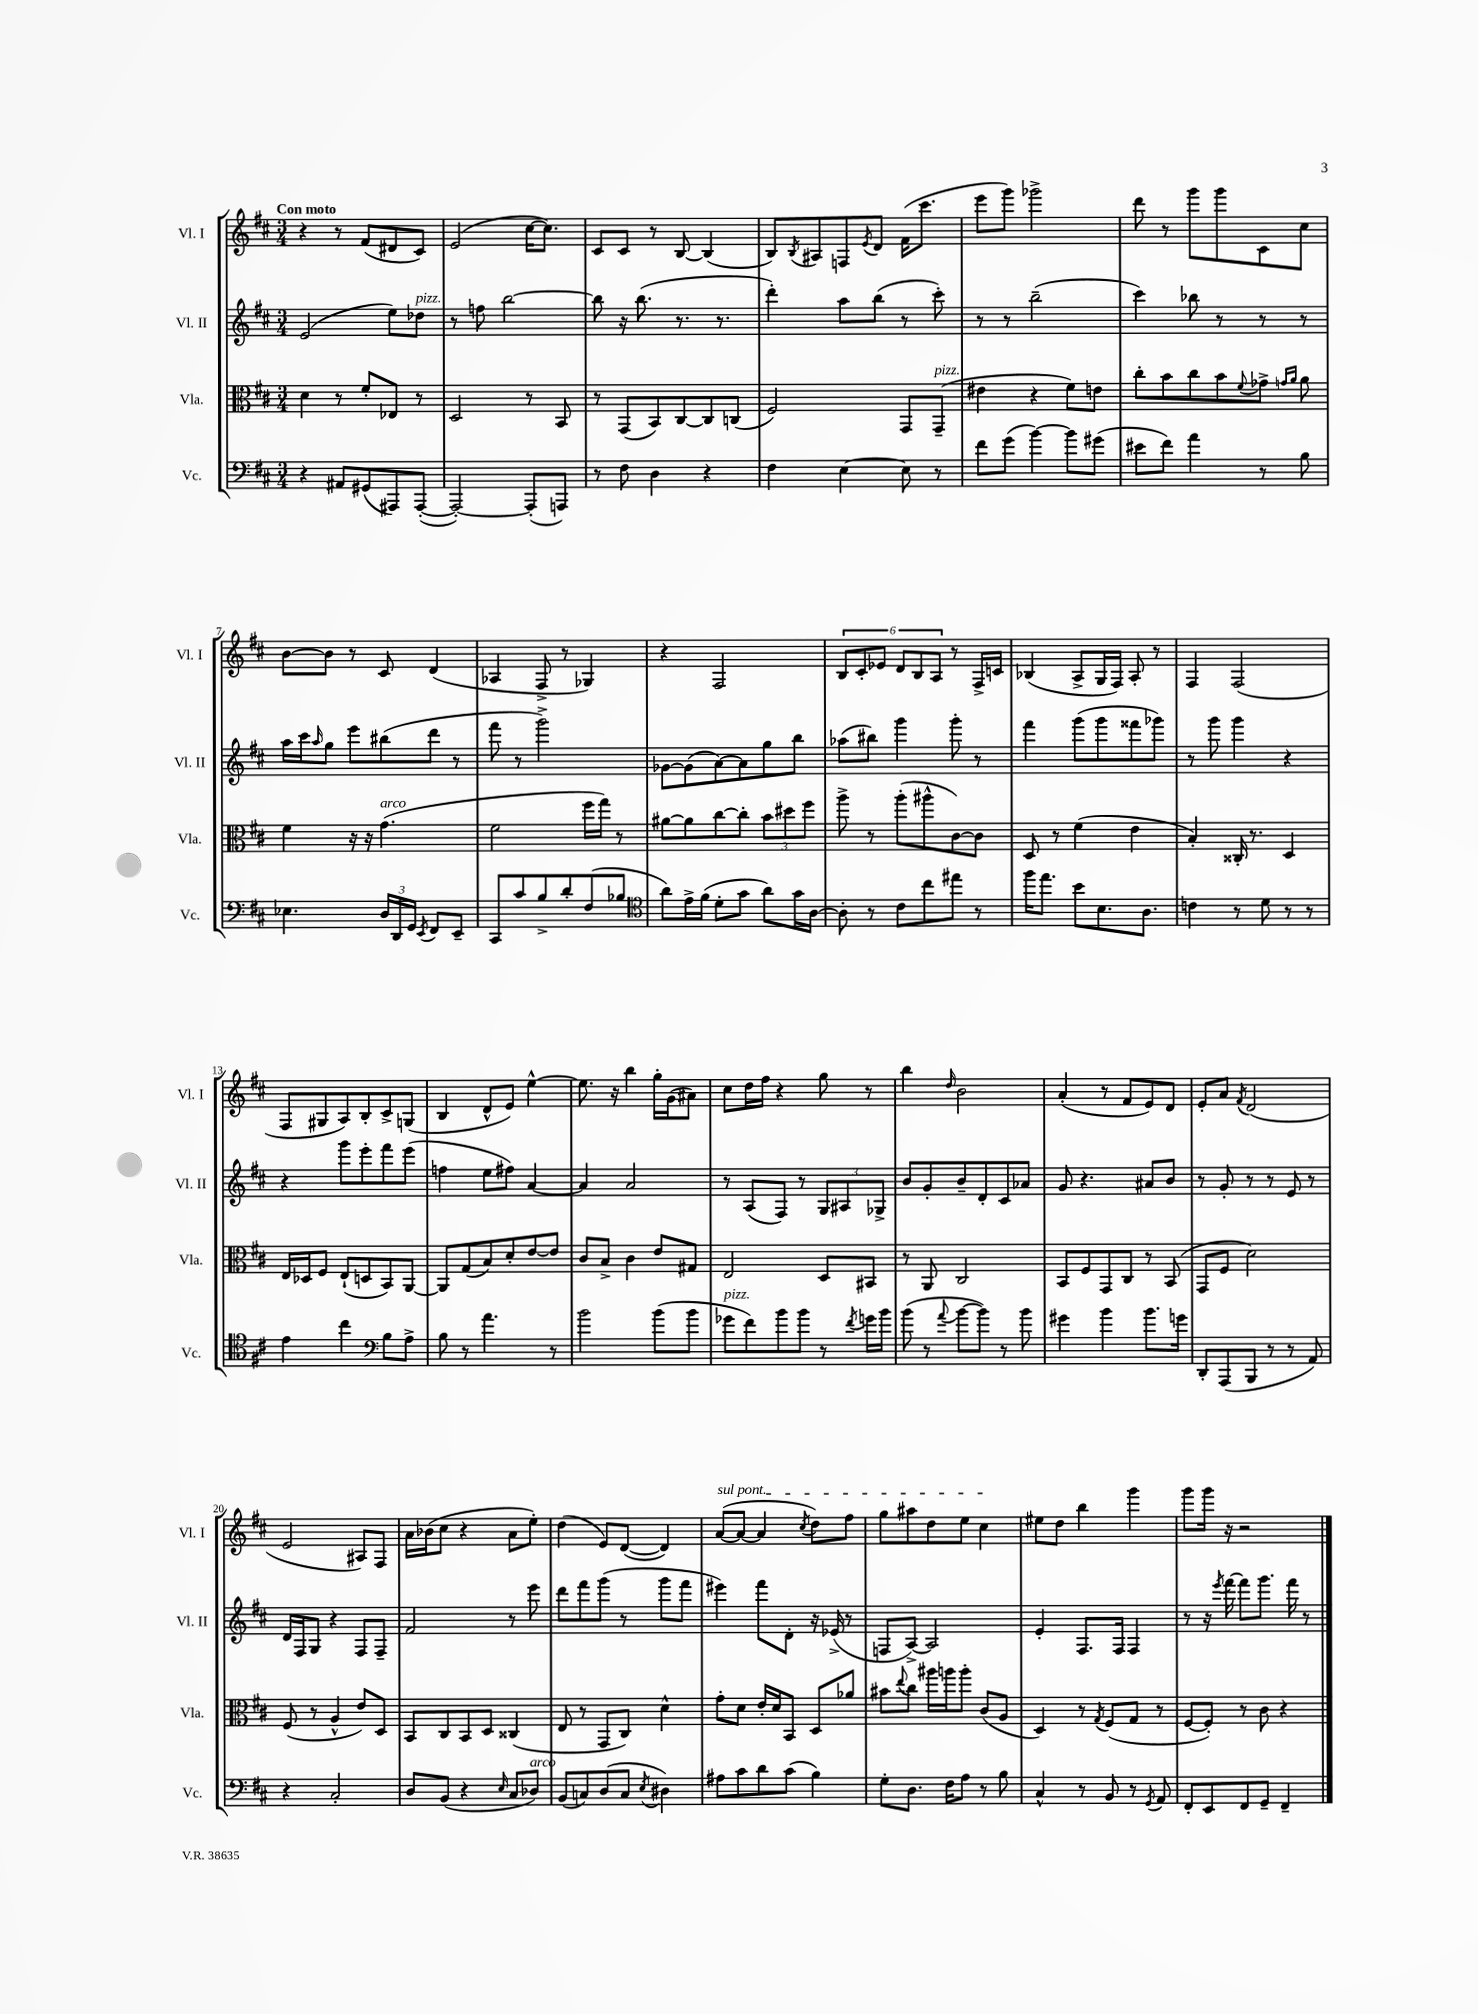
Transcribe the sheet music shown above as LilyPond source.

<<
\new StaffGroup <<
\new Staff = "s0" \with { instrumentName = "Vl. I" shortInstrumentName = "Vl. I" } {
    \clef treble \key d \major \numericTimeSignature \time 3/4 \tempo "Con moto"
    r4 r8 fis'8( dis'8 cis'8) |
    e'2( cis''16~ cis''8.) |
    cis'8 cis'8 r8 b8~ b4( |
    b8) \acciaccatura { b8 } ais8 f8 \acciaccatura { e'8 } d'8 fis'16( cis'''8. |
    e'''8 g'''8) ges'''2-> |
    d'''8 r8 g'''8 g'''8 cis'8 cis''8 |
    b'8~ b'8 r8 cis'8 d'4( |
    aes4 fis8-> r8 ges4) |
    r4 fis2 |
    \tuplet 6/4 { b8 cis'8-. ees'8 d'8 b8 a8 } r8 fis16-> c'16 |
    bes4( a8-> g16 fis16) a8-. r8 |
    fis4 fis2( |
    fis8 gis8 a8) b8-. cis'8-> g8( |
    b4 d'8-^ e'8) e''4~-^ |
    e''8. r16 b''4 g''16-. g'16( ais'8) |
    cis''8 d''16 fis''16 r4 g''8 r8 |
    b''4 \grace { d''16 } b'2 |
    a'4-.( r8 fis'8 e'8) d'8 |
    e'8-. a'8 \acciaccatura { fis'8 } d'2( |
    e'2 ais8) fis8 |
    a'16 bes'16( cis''8 r4 a'8 e''8-.) |
    d''4( e'8) d'8~( d'4) |
    \once \override TextSpanner.bound-details.left.text = \markup { \italic "sul pont." } a'8~\startTextSpan( a'8~ a'4 \acciaccatura { cis''8 } d''8) fis''8 |
    g''8 ais''8 d''8 e''8 cis''4\stopTextSpan |
    eis''8 d''8 b''4 g'''4 |
    g'''8 g'''16 r16 r2 \bar "|." |
}
\new Staff = "s1" \with { instrumentName = "Vl. II" shortInstrumentName = "Vl. II" } {
    \clef treble \key d \major \numericTimeSignature \time 3/4
    e'2( e''8) des''8^\markup { \italic "pizz." } |
    r8 f''8 b''2~ |
    b''8 r16 b''8.( r8. r8. |
    d'''4-.) a''8 b''8( r8 cis'''8-.) |
    r8 r8 b''2--( |
    cis'''4) bes''8 r8 r8 r8 |
    a''16 cis'''16 \grace { a''16 } g''8 e'''8 bis''8( d'''8 r8 |
    fis'''8 r8 g'''2->) |
    ges'8~ ges'8( a'8~) a'8 g''8 b''8 |
    aes''8( bis''8) g'''4 g'''8-. r8 |
    fis'''4 g'''8( g'''8 fisis'''8 ges'''8) |
    r8 g'''8 g'''4 r4 |
    r4 g'''8 e'''8-. fis'''8 e'''8( |
    f''4 e''8 fis''8) a'4~ |
    a'4 a'2 |
    r8 a8( fis8) r8 \tuplet 3/2 { g8 ais8 ges8-> } |
    b'8 g'8-. b'8-- d'8-. cis'8 aes'8 |
    g'8 r4. ais'8 b'8 |
    r8 g'8-. r8 r8 e'8 r8 |
    d'16 fis16 g8 r4 fis8 fis8-- |
    fis'2 r8 e'''8 |
    d'''8 fis'''8 g'''8( r8 g'''8 fis'''8 |
    eis'''4) fis'''8 d'8-. r16 ees'16->( r8 |
    f8 a8~->) a2 |
    e'4-. fis8. fis16 fis4 |
    r8 r16 \acciaccatura { e'''8 } fis'''16~ fis'''8 g'''8. fis'''16 r8 \bar "|." |
}
\new Staff = "s2" \with { instrumentName = "Vla." shortInstrumentName = "Vla." } {
    \clef alto \key d \major \numericTimeSignature \time 3/4
    d'4 r8 fis'8-. ees8 r8 |
    d2 r8 b,8 |
    r8 g,8( b,8) cis8~ cis8 c8( |
    fis2) g,8 g,8--^\markup { \italic "pizz." }( |
    eis'4 r4 fis'8) e'8 |
    cis''8-. b'8 cis''8 b'8 \appoggiatura { fis'8 } ges'8-> \grace { g'16 a'16 } a'8 |
    fis'4 r16 r16 g'4.^\markup { \italic "arco" }( |
    fis'2 fis''16 g''16) r8 |
    ais'8~ ais'8 cis''8~ cis''8-. \tuplet 3/2 { b'8 dis''8 fis''8 } |
    a''8-> r8 a''8-.( ais''8-^ cis'8~) cis'8 |
    d8 r8 fis'4( e'4 |
    b4-.) cisis16-. r8. d4 |
    e16 des16 fis8 e8-!( d8 b,8) a,8~ |
    a,8 g8( b8) d'8-. e'8~ e'8 |
    cis'8 b8-> cis'4 e'8 gis8 |
    e2 d8 bis,8 |
    r8 a,8 cis2 |
    b,8 fis8 g,8 cis8 r8 b,8( |
    g,8 fis8 d'2) |
    fis8( r8 a4-^ e'8) d8 |
    b,8 cis8 b,8 d8 cisis4( |
    e8 r8 g,8 cis8) d'4-^ |
    g'8-. d'8 e'16-. d'16 b,8 d8 aes'8 |
    bis'8 \appoggiatura { e''8 } cis''8 ais''16 a''16 a''8-. cis'8( a8 |
    d4) r8 \acciaccatura { g8 } fis8( g8 r8 |
    fis8~ fis8-.) r8 cis'8 r4 \bar "|." |
}
\new Staff = "s3" \with { instrumentName = "Vc." shortInstrumentName = "Vc." } {
    \clef bass \key d \major \numericTimeSignature \time 3/4
    r4 ais,8 gis,8( ais,,8) ais,,8~-.( |
    ais,,2~-.) ais,,8-.( a,,8) |
    r8 fis8 d4 r4 |
    fis4 e4~ e8 r8 |
    fis'8 g'8( b'4~) b'8 gis'8( |
    eis'8 fis'8) a'4 r8 b8 |
    ees4. \tuplet 3/2 { d16 d,16 g,16 } \acciaccatura { e,8 } fis,8 e,8-- |
    cis,8 cis'8 b8-> d'8-. fis8( bes8 |
    \clef tenor a'8) e'16-> fis'16( d'8-. g'8 a'8) g'16 a16~ |
    a8-. r8 cis'8 cis''8 eis''8 r8 |
    fis''16 e''8. b'8 b8. a8. |
    c'4 r8 d'8 r8 r8 |
    e'4 cis''4 \clef bass b8 a8-> |
    b8 r8 a'4. r8 |
    b'2 b'8( b'8 |
    ges'8^\markup { \italic "pizz." } fis'8) b'8 b'8 r8 \acciaccatura { fis'8 } g'16 b'16 |
    b'8( r8 \appoggiatura { a'8 } b'8~ b'8) r8 b'8 |
    gis'4 b'4 b'8. g'16 |
    d,8-. a,,8( b,,8 r8 r8 a,8) |
    r4 cis2-. |
    d8 b,8( r4 \grace { e16 } cis8 des8^\markup { \italic "arco" }) |
    b,8( c8) d8( c8 \acciaccatura { e8 } dis4) |
    ais8 cis'8 d'8 cis'8( b4) |
    g8-. d8. fis16 a8 r8 b8 |
    cis4-^ r8 b,8 r8 \acciaccatura { g,8 } a,8 |
    fis,8-. e,8 fis,8 g,8-- fis,4-- \bar "|." |
}
>>
>>
